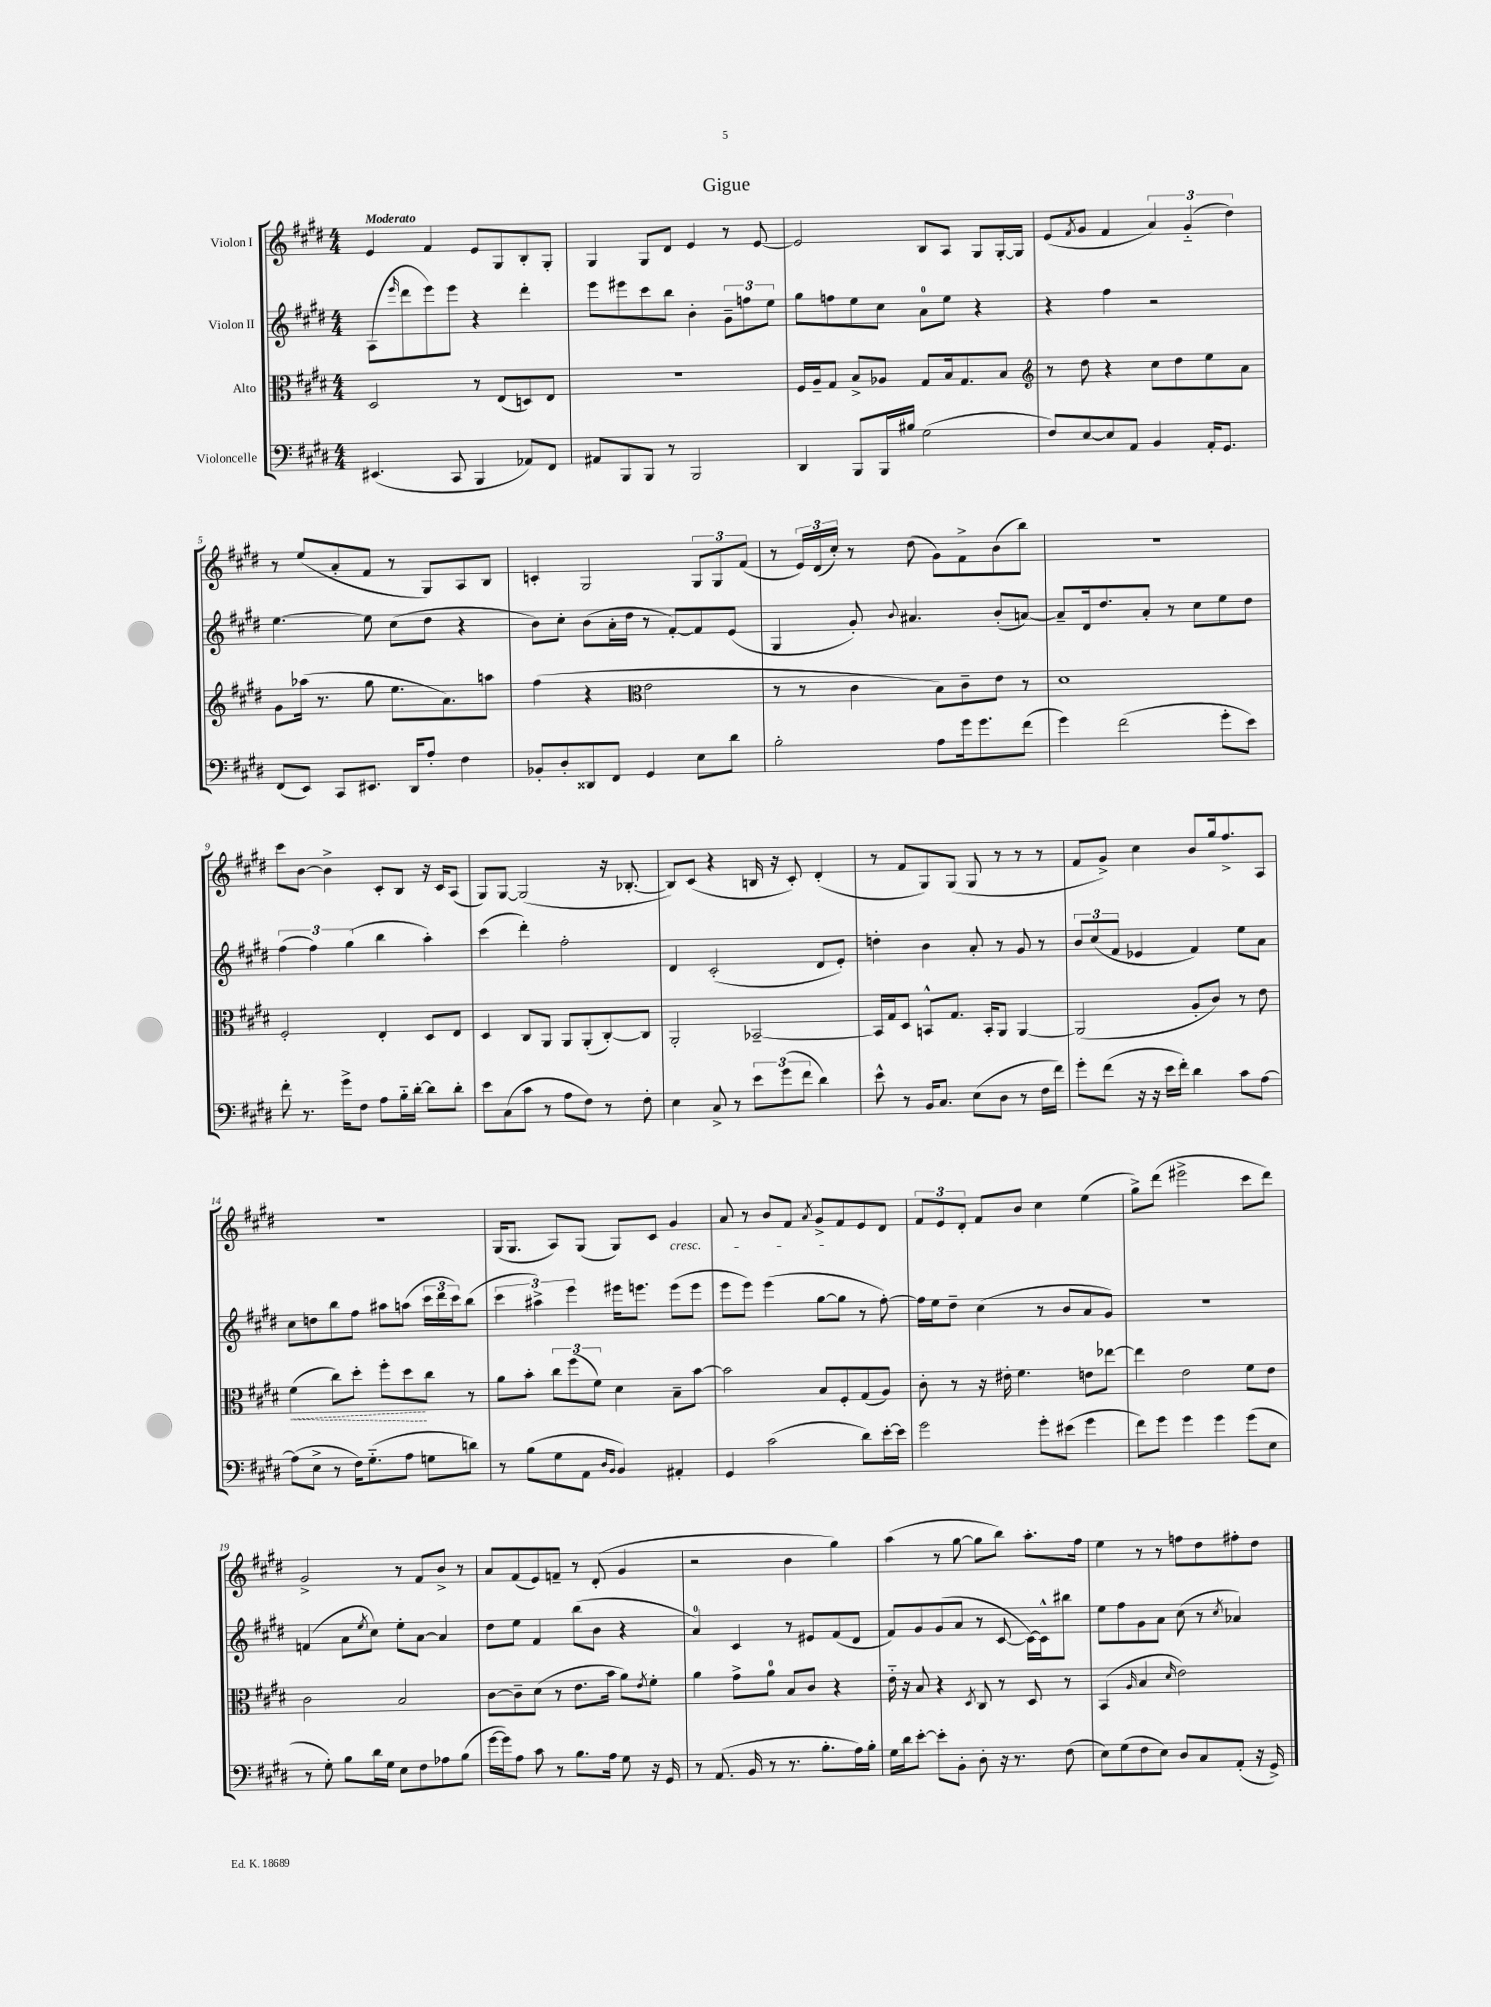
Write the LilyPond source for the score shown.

\header { title = "Gigue" }
<<
\new StaffGroup <<
\new Staff = "s0" \with { instrumentName = "Violon I" } {
    \clef treble \key e \major \numericTimeSignature \time 4/4 \tempo "Moderato"
    e'4 fis'4 e'8 gis8 b8-. gis8-. |
    gis4 gis8 dis'8 e'4 r8 e'8~ |
    e'2 b8 a8 gis8 gis16~-. gis16 |
    e'8( \acciaccatura { fis'8 } gis'8 fis'4 \tuplet 3/2 { a'4) gis'4-_( dis''4) } |
    r8 e''8( a'8-. fis'8 r8 gis8) a8 b8 |
    c'4-. gis2 \tuplet 3/2 { gis8 gis8 fis'8( } |
    r8 \tuplet 3/2 { e'16) dis'16( cis''16-.) } r8 dis''8( gis'8) fis'8-> b'8( b''8) |
    R1 |
    cis'''8 b'8~ b'4-> cis'8-. b8 r16 cis'16 a8( |
    gis8) gis8~ gis2( r16 bes8.~-. |
    bes8) cis'8( r4 b16 r16 cis'8-.) dis'4-.( |
    r8 fis'8 gis8) gis8( gis8 r8 r8 r8 |
    fis'8 gis'8->) cis''4 b'8 gis''16 fis''8.-> a8 |
    R1 |
    gis16( gis8. a8) gis8( gis8) cis'8 gis'4\cresc |
    a'8 r8 b'8 fis'8 \acciaccatura { a'8 } gis'8-> fis'8\! e'8 dis'8 |
    \tuplet 3/2 { fis'8 e'8 dis'8-. } fis'8 b'8 cis''4 e''4( |
    gis''8->) dis'''8( eis'''2-> cis'''8 dis'''8) |
    gis'2-> r8 fis'8 b'8-> r8 |
    a'8 fis'8( e'8) f'8-- r8 dis'8-.( gis'4 |
    r2 b'4 gis''4) |
    a''4( r8 gis''8~ gis''8 b''8) a''8.-. fis''16 |
    e''4 r8 r8 f''8 dis''8 fis''8-. dis''8 \bar "|." |
}
\new Staff = "s1" \with { instrumentName = "Violon II" } {
    \clef treble \key e \major \numericTimeSignature \time 4/4
    a8( \grace { e'''16 } dis'''8 e'''8) e'''8 r4 dis'''4-. |
    e'''8 eis'''8 cis'''8 b''8 b'4-. \tuplet 3/2 { gis'8-- f''8 e''8 } |
    gis''8 f''8 e''8 cis''8 a'8-0 e''8 r4 |
    r4 fis''4 r2 |
    e''4.~ e''8 cis''8( dis''8 r4 |
    b'8) cis''8-. b'8( a'16-. dis''16 r8 fis'8~-.) fis'8 e'8( |
    gis4 gis'8-.) \appoggiatura { b'8 } ais'4. b'8-.( a'8~) |
    a'8-- dis'16 dis''8. a'8-. r8 cis''8 e''8 dis''8 |
    \tuplet 3/2 { fis''4( fis''4) gis''4( } b''4 a''4-.) |
    cis'''4( dis'''4-.) fis''2-. |
    dis'4 cis'2-.( dis'8 e'8-.) |
    d''4-. b'4 a'8-. r8 gis'8 r8 |
    \tuplet 3/2 { b'8 cis''8( fis'8 } ees'4 fis'4) e''8 a'8 |
    cis''8 d''8 b''8 fis''8 ais''8 a''8( \tuplet 3/2 { cis'''16 dis'''16 cis'''16) } b''8( |
    \tuplet 3/2 { cis'''4 ais''4->) e'''4 } eis'''16 e'''8. e'''8( e'''8 |
    e'''8 e'''8) e'''4( gis''8~ gis''8 r8 fis''8~-.) |
    fis''16 e''16 dis''8-- cis''4( r8 b'8 a'8 gis'8) |
    R1 |
    f'4( a'8 \acciaccatura { e''8 } cis''8) e''8-. a'8~ a'4 |
    dis''8 e''8 fis'4 b''8( b'8 r4 |
    a'4-0) cis'4 r8 eis'8 fis'8( dis'8 |
    fis'8) gis'8 gis'8( a'8 r8 cis'8~ cis'16~) cis'16-^ bis''8 |
    e''8 fis''8 gis'8 a'8 cis''8( r8 \acciaccatura { cis''8 } aes'4) \bar "|." |
}
\new Staff = "s2" \with { instrumentName = "Alto" } {
    \clef alto \key e \major \numericTimeSignature \time 4/4
    dis2 r8 e8( d8) e8 |
    R1 |
    fis16 a16-- gis8 b8-> aes8 gis8 b16 gis8. b8 |
    \clef treble r8 dis''8 r4 cis''8 dis''8 e''8 a'8 |
    gis'8 aes''16( r8. gis''8 e''8. a'8.) a''8 |
    fis''4( r4 \clef alto e'2 |
    r8 r8 cis'4 b8) cis'8-- e'8 r8 |
    dis'1 |
    fis2-. e4-. dis8 e8 |
    dis4 cis8 a,8 a,8 a,8-.( cis8~-.) cis8 |
    a,2-. bes,2~-- |
    bes,16 gis16 dis8 b,8-^ gis8. b,16-. a,8 a,4~ |
    a,2( a8-. cis'8) r8 e'8 |
    \once \override Hairpin.style = #'dashed-line fis'4\<( cis''8) dis''8-. fis''8-. dis''8\! cis''8 r8 |
    a'8 b'8-. \tuplet 3/2 { cis''8 fis''8( fis'8) } dis'4 b8-- b'8~ |
    b'2 b8 fis8-. gis8( a8) |
    cis'8-. r8 r16 eis'16-. fis'4. e'8 ees''8~ |
    ees''4 e'2 fis'8 e'8 |
    cis'2 b2 |
    cis'8~ cis'8-- dis'8( r8 e'8. b'16 a'8) \acciaccatura { e'8 } fis'8-. |
    a'4 gis'8-> a'8-0 b8 cis'8 r4 |
    e'16-_ r16 b8 r4 \acciaccatura { dis8 } cis8 r8 dis8 r8 |
    b,4( \grace { a16 } b4 \grace { dis'16 } e'2) \bar "|." |
}
\new Staff = "s3" \with { instrumentName = "Violoncelle" } {
    \clef bass \key e \major \numericTimeSignature \time 4/4
    eis,4.( cis,8 b,,4 aes,8) fis,8 |
    ais,8 b,,8 b,,8 r8 b,,2 |
    dis,4 b,,8 b,,16 bis16 gis2( |
    fis8) e8~ e8 a,8 b,4 a,16-. gis,8. |
    fis,8( e,8) cis,8 eis,8. dis,16 a8-. fis4 |
    bes,8-. dis8-. disis,8 fis,8 gis,4 e8 dis'8 |
    b2-. a8 gis'16 gis'8. fis'8( |
    gis'4) fis'2( gis'8-. e'8) |
    fis'8-. r8. gis'16-> fis8 a8 b16-_ dis'16~-. dis'8 dis'8-. |
    e'8 cis8( cis'8 r8 a8 fis8) r8 fis8-. |
    e4 cis8-> r8 \tuplet 3/2 { e'8 gis'8( fis'8 } dis'4) |
    e'8-^ r8 b,16 cis8. e8( dis8 r8 fis16 fis'16) |
    gis'8-. fis'8( r16 r16 e'16 fis'16-.) dis'4 cis'8 a8~ |
    a8( e8-> r8 fis16) gis8.-_( a8 g8 d'8) |
    r8 b8( gis8 a,8 \grace { dis16 b,16 } b,4) ais,4-. |
    gis,4 cis'2( dis'8) e'16~-. e'16 |
    gis'2 gis'8-. eis'8( gis'4 |
    fis'8) gis'8 gis'4 gis'4 gis'8( e8 |
    r8 gis8-.) b8 dis'16 gis16 e8 fis8 aes8 b8( |
    gis'16~ gis'16) a8 cis'8 r8 b8. a16 gis8 r16 gis,16 |
    r8 a,8.( b,16 r8 r8. b8.-. a16) b16-. |
    gis16 dis'16 e'8~-. e'8-. b,8-. dis8-. r16 r8. fis8( |
    e8) gis8( fis8 e8) dis8 cis8 a,8-.( r16 gis,16->) \bar "|." |
}
>>
>>
